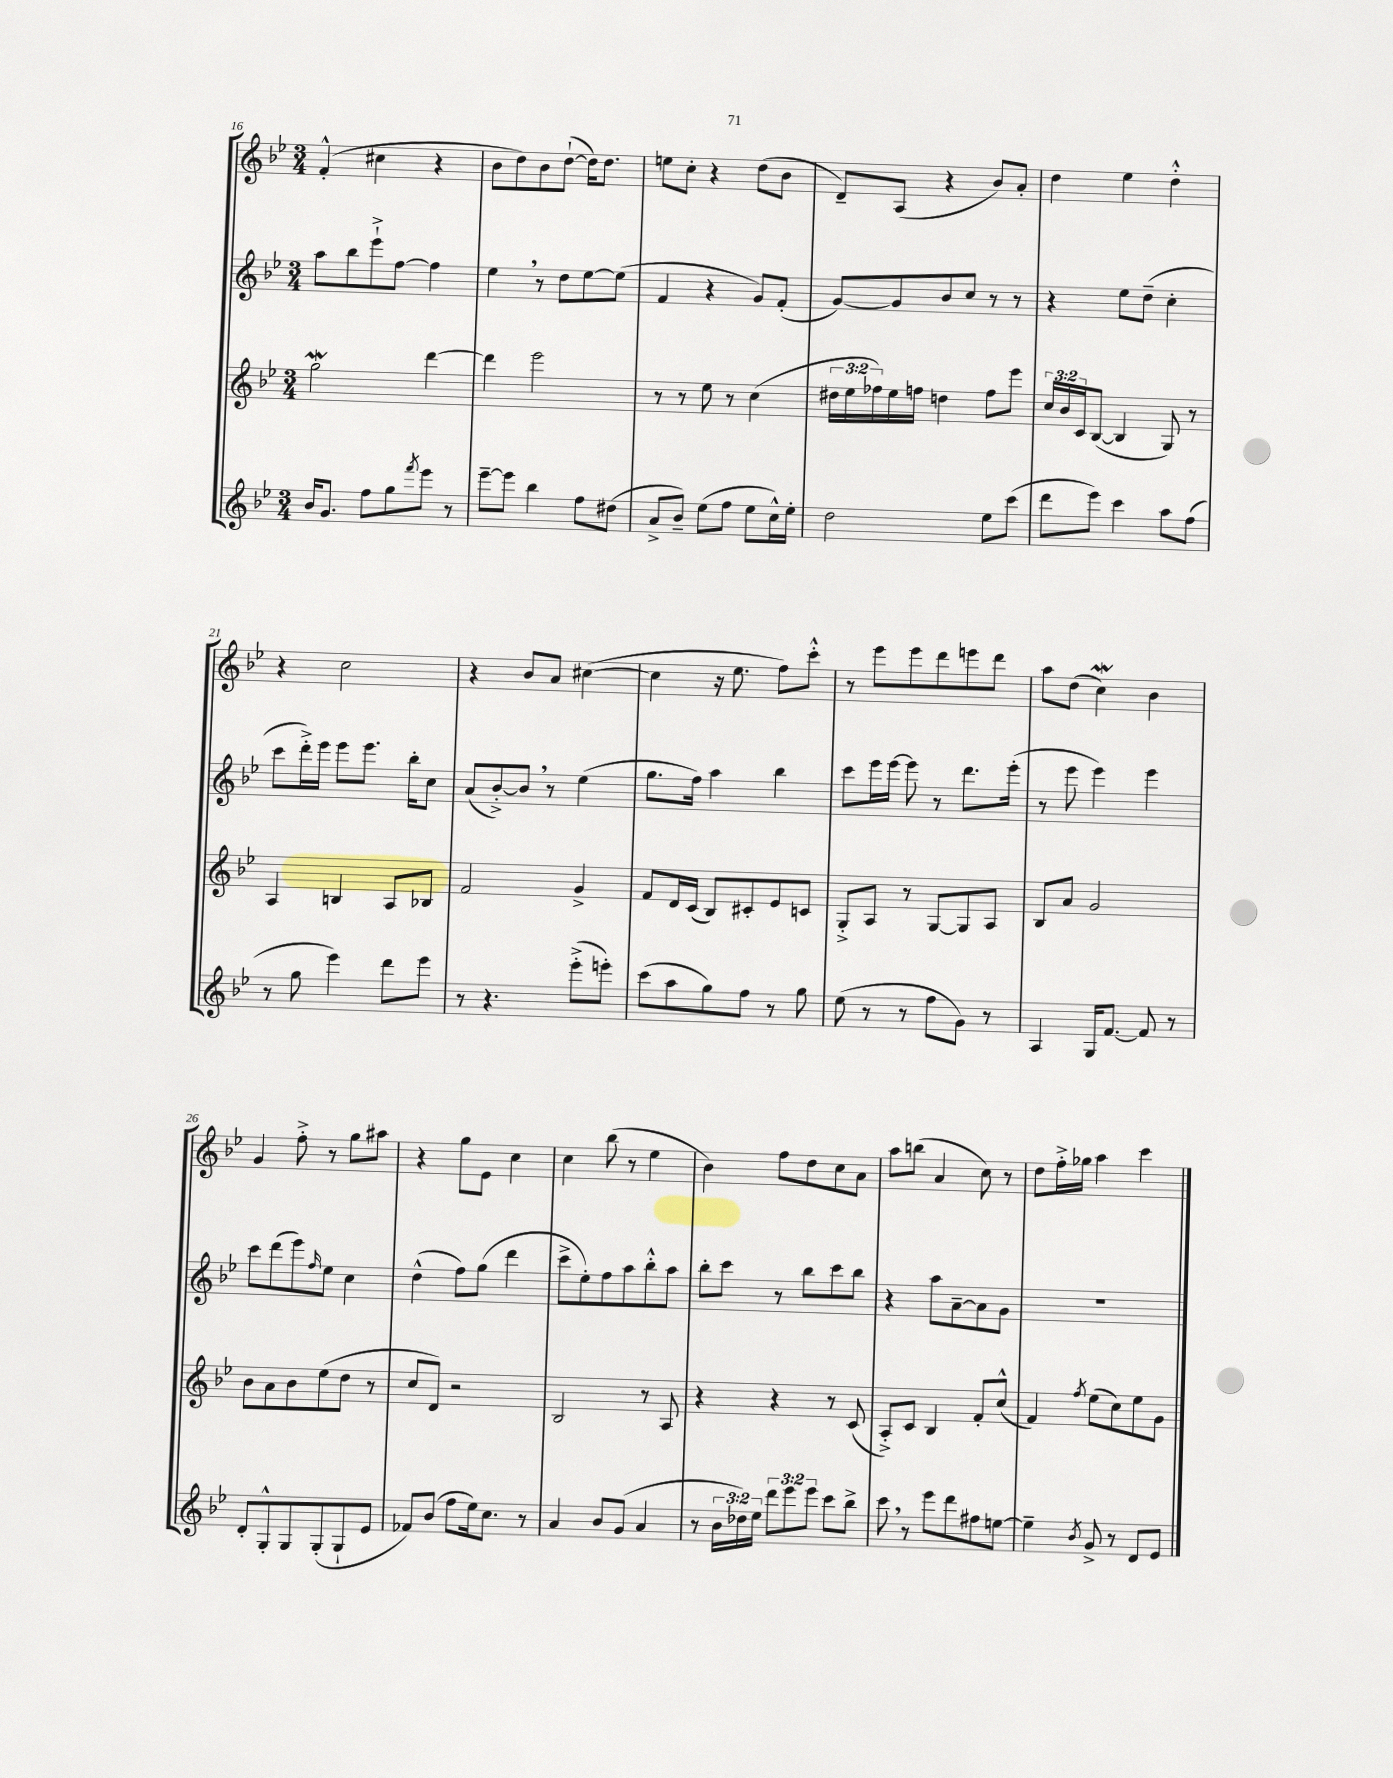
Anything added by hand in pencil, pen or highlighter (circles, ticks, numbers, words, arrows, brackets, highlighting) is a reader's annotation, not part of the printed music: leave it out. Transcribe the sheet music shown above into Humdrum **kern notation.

**kern	**kern	**kern	**kern
*staff4	*staff3	*staff2	*staff1
*clefG2	*clefG2	*clefG2	*clefG2
*k[b-e-]	*k[b-e-]	*k[b-e-]	*k[b-e-]
*M3/4	*M3/4	*M3/4	*M3/4
16b-	2gg	8aa	(4f'^^
8.g	.	.	.
.	.	8bb-	.
8ff	.	8eee-`^	4cc#
8gg	.	[8ff	.
8qfff	.	.	.
8eee-	[4ddd	4ff]	4r
8r	.	.	.
=	=	=	=
[8eee-~	4ddd]	4ee-	8b-
8eee-]	.	.	8dd)
4bb-	2eee-	8r	8b-
.	.	8dd	([8dd`
8ff	.	[8ee-	16dd])
.	.	.	8.dd
(8dd#	.	(8ee-]	.
=	=	=	=
8a^	8r	4f	8ee
8b-~)	8r	.	8cc'
(8ee-	8ee-	4r	4r
8ff	8r	.	.
8ee-	(4cc	8g)	(8dd
16cc^^)	.	(8f'	8b-
16ee-'	.	.	.
=	=	=	=
2dd	24dd#	[8g)	8d~)
.	24ee-	.	.
.	24ff-)	.	.
.	16ee-	8g]	(8A
.	16ff	.	.
.	4dd	8b-	4r
.	.	8cc	.
8ee-	8ff	8r	8b-)
(8ccc	8eee-	8r	8a'
=	=	=	=
8ddd	24cc	4r	4dd
.	24b-	.	.
.	24c	.	.
8eee-)	([8B-	.	.
4ccc	4B-]	8ee-	4ee-
.	.	(8dd~	.
8aa	8G)	4cc'	4dd'^^
(8ff	8r	.	.
=	=	=	=
8r	4A	8ccc	4r
8gg	.	16ddd'^)	.
.	.	16eee-	.
4eee-)	4B	8eee-	2cc
.	.	8.eee-	.
8ddd	8A	.	.
.	.	16bb-'	.
8eee-	8B-	8cc	.
=	=	=	=
8r	2f	(8a	4r
4.r	.	[8b-'^)	.
.	.	8b-]	8b-
.	.	8r	8a
(8eee-'^	4g^	(4ee-	([4cc#
8eee')	.	.	.
=	=	=	=
(8ccc	8f	8.gg	4cc#]
8aa	16d	.	.
.	(16c	16ff)	.
8gg)	8B-)	4aa	16r
.	.	.	8.ee-
8ff	8c#'	.	.
8r	8e-	4bb-	8ff)
8gg	8c	.	8ccc'^^
=	=	=	=
(8ee-	8G'^	8ccc	8r
8r	8A	16eee-	8eee-
.	.	[16eee-	.
8r	8r	8eee-]	8eee-
8ff	[8G	8r	8ddd
8g)	8G]	8.ddd	8eee
8r	8A	.	8ddd
.	.	(16eee-'	.
=	=	=	=
4A	8B-	8r	8aa
.	8a	8eee-	(8dd
16G	2g	4eee-)	4cc)
[8.f	.	.	.
8f]	.	4eee-	4b-
8r	.	.	.
=	=	=	=
8d'	8b-	8ccc	4g
8G'^^	8a	(8ddd	.
8G	8b-	8eee-)	8ff'^
.	.	16qqff	.
(8G'	(8ee-	8ee-	8r
8G`	8dd	4cc	8gg
8e-	8r	.	8aa#
=	=	=	=
8f-)	8cc	(4dd^^	4r
(8b-	8d)	.	.
8ff	2r	8ff)	8gg
16ee-)	.	(8gg	8e-
8.cc	.	.	.
.	.	4ddd	4cc
8r	.	.	.
=	=	=	=
4a	2B-	8ccc^	4cc
.	.	8ee-')	.
8b-	.	8ff	(8bb-
(8g	.	8aa	8r
4a	8r	8bb-'^^	4ee-
.	8A	8aa	.
=	=	=	=
8r	4r	8bb-'	4b-)
24b-	.	8ccc	.
24dd-)	.	.	.
24ee-	.	.	.
12ddd	4r	8r	8ff
12eee-	.	.	.
.	.	8bb-	8dd
12eee-	.	.	.
8ccc	8r	8ccc	8cc
8bb-^	(8c	8bb-	8a
=	=	=	=
8ccc	8A'^)	4r	8aa
8r	8c	.	(8bb
8eee-	4B-	8aa	4a
8ddd	.	[8a~	.
8ff#	8f'	8a]	8cc)
[8ee	(8cc^^	8g	8r
=	=	=	=
4ee~]	4f)	2.r	8dd
.	.	.	16ff'^
.	.	.	16gg-
8qb-	8qff	.	.
8g^	(8ee-	.	4aa
8r	8cc)	.	.
8d	8ee-	.	4ccc
8e-	8g	.	.
==	==	==	==
*-	*-	*-	*-
